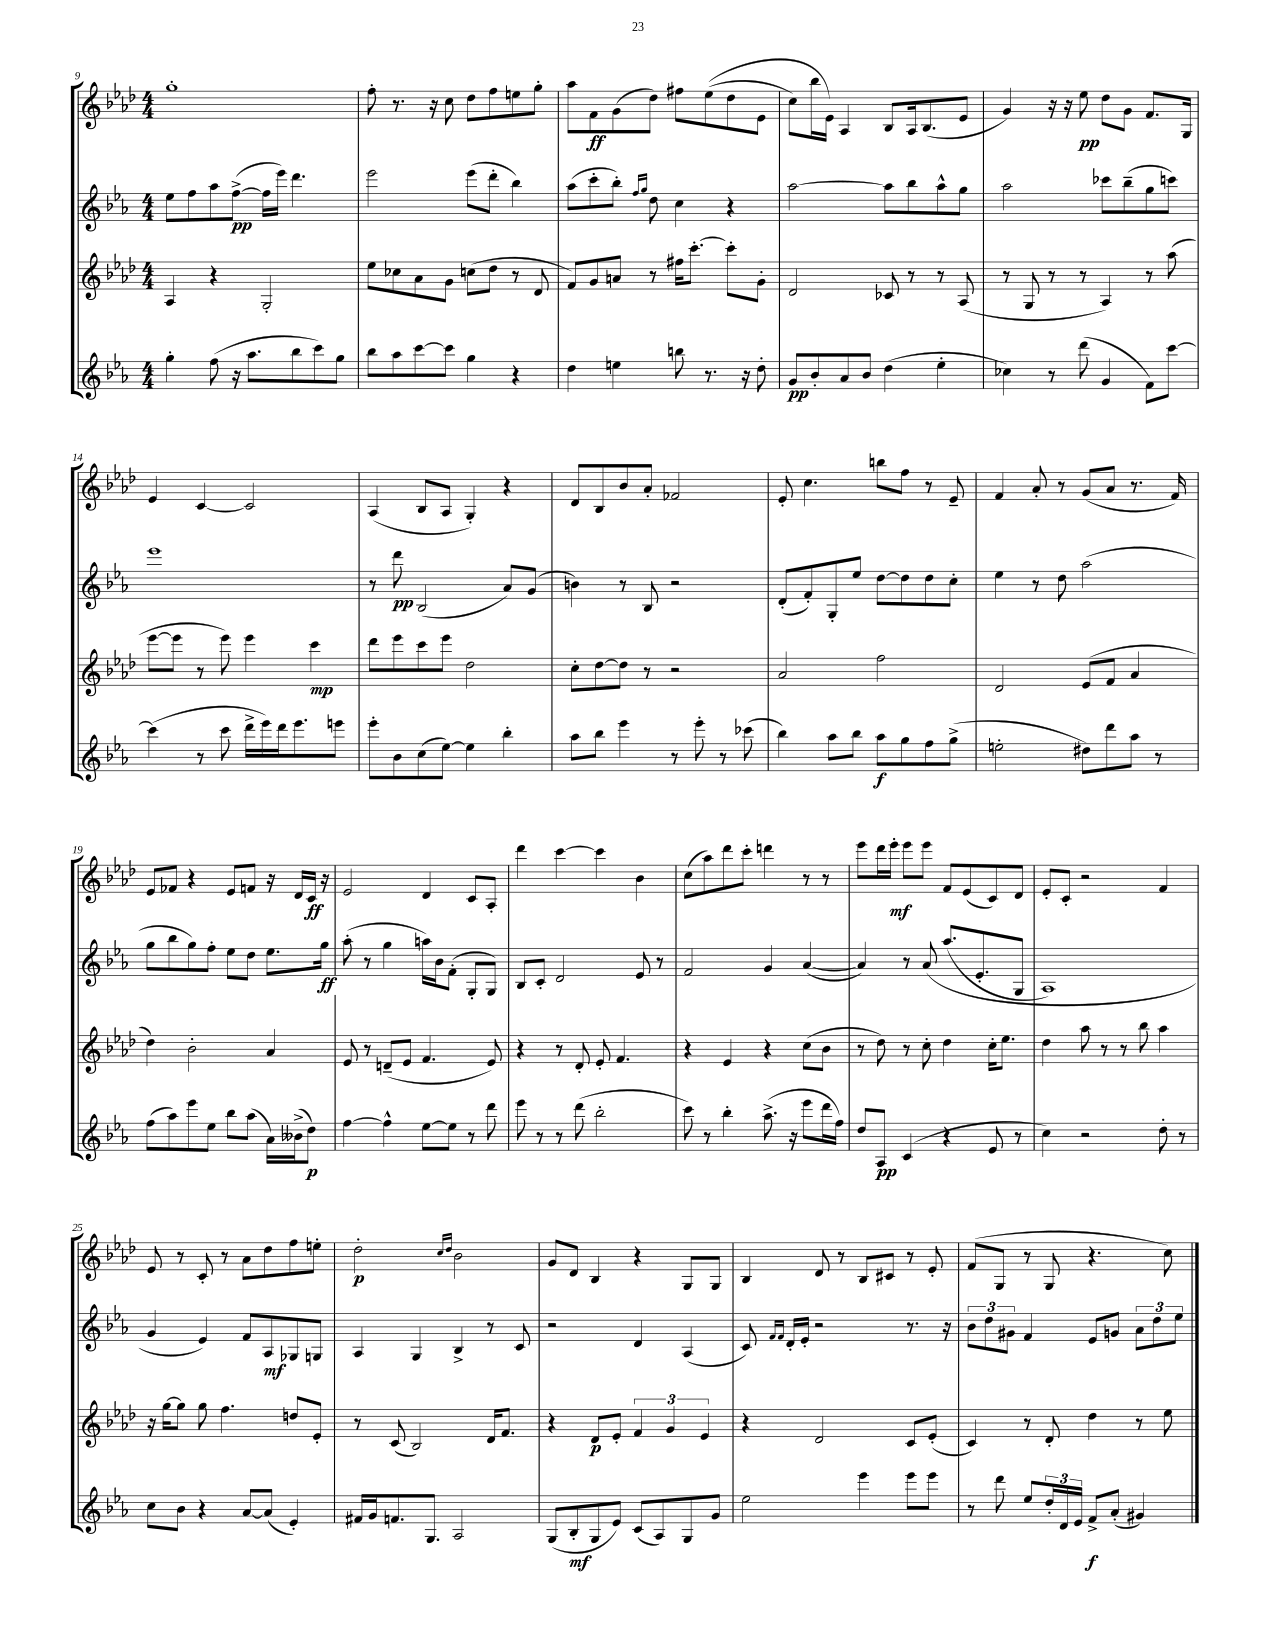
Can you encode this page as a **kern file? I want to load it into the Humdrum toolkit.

**kern	**dynam	**kern	**dynam	**kern	**dynam	**kern	**dynam
*part4	*part4	*part3	*part3	*part2	*part2	*part1	*part1
*staff4	*staff4	*staff3	*staff3	*staff2	*staff2	*staff1	*staff1
*clefG2	*	*clefG2	*	*clefG2	*	*clefG2	*
*k[b-e-a-]	*	*k[b-e-a-d-]	*	*k[b-e-a-]	*	*k[b-e-a-d-]	*
*M4/4	*	*M4/4	*	*M4/4	*	*M4/4	*
=9	=9	=9	=9	=9	=9	=9	=9
4gg'\	.	4A-/	.	8ee-\L	.	1gg'	.
.	.	.	.	8ff\	.	.	.
(8ff\	.	4r	.	8aa-\	.	.	.
16r	.	.	.	([8ff^\J	pp	.	.
8.aa-\L	.	.	.	.	.	.	.
.	.	2G'/	.	16ff\LL]	.	.	.
.	.	.	.	16eee-\JJ)	.	.	.
8bb-\	.	.	.	4.ddd\	.	.	.
8ccc\)	.	.	.	.	.	.	.
8gg\J	.	.	.	.	.	.	.
=10	=10	=10	=10	=10	=10	=10	=10
8bb-\L	.	8ee-\L	.	2eee-\	.	8ff'\	.
8aa-\	.	8cc-X\	.	.	.	8.r	.
[8ccc\	.	8a-\	.	.	.	.	.
.	.	.	.	.	.	16r	.
8ccc\J]	.	8g\J	.	.	.	8cc\	.
4gg\	.	(8ccn\L	.	(8eee-\L	.	8dd-\L	.
.	.	8dd-\J	.	8ddd'\J	.	8ff\	.
4r	.	8r	.	4bb-\)	.	8een\	.
.	.	8d-/	.	.	.	8gg'\J	.
=11	=11	=11	=11	=11	=11	=11	=11
4dd\	.	8f/L)	.	(8aa-\L	.	8aa-\L	.
.	.	8g/	.	8ccc'\	.	8f\	ff
4een\	.	8an/J	.	8bb-'\J)	.	(8g\	.
.	.	.	.	16qqff/LL	.	.	.
.	.	.	.	16qqgg/JJ	.	.	.
.	.	8r	.	8dd\	.	8dd-\J)	.
8bbn\	.	16ff#X\KL	.	4cc\	.	8ff#X\L	.
.	.	[8.ccc'\J	.	.	.	.	.
8.r	.	.	.	.	.	((8ee-\	.
.	.	8ccc'\L]	.	4r	.	8dd-\	.
16r	.	.	.	.	.	.	.
8dd'\	.	8g'\J	.	.	.	8e-\J	.
=12	=12	=12	=12	=12	=12	=12	=12
8g/L	pp	2d-/	.	[2aa-\	.	8cc\L)	.
8b-'/	.	.	.	.	.	16bb-\L	.
.	.	.	.	.	.	16e-\JJ)	.
8a-/	.	.	.	.	.	4A-/	.
8b-/J	.	.	.	.	.	.	.
(4dd\	.	8c-X/	.	8aa-\L]	.	8B-/L	.
.	.	8r	.	8bb-\	.	16A-/k	.
.	.	.	.	.	.	(8.B-/	.
4ee-'\	.	8r	.	8aa-^^\	.	.	.
.	.	(8A-/	.	8gg\J	.	8e-/J	.
=13	=13	=13	=13	=13	=13	=13	=13
4cc-X\)	.	8r	.	2aa-\	.	4g/)	.
.	.	8G/	.	.	.	.	.
8r	.	8r	.	.	.	16r	.
.	.	.	.	.	.	16r	.
(8ddd\	.	8r	.	.	.	8ee-\	pp
4g/	.	4A-/)	.	8ccc-X\L	.	8dd-\L	.
.	.	.	.	(8bb-~\	.	8g\J	.
8f\L)	.	8r	.	8gg\	.	8.f/L	.
[8ccc\J	.	(8aa-\	.	8cccn\J)	.	.	.
.	.	.	.	.	.	16G/Jk	.
!!LO:LB:g=z
=14	=14	=14	=14	=14	=14	=14	=14
(4ccc\]	.	[8eee-\L	.	1eee-	.	4e-/	.
.	.	8eee-\J]	.	.	.	.	.
8r	.	8r	.	.	.	[4c/	.
8ccc\	.	8eee-\)	.	.	.	.	.
16ddd^\LL	.	4eee-\	.	.	.	2c/]	.
16eee-\)	.	.	.	.	.	.	.
16ddd\J	.	.	.	.	.	.	.
8.eee-\	.	.	.	.	.	.	.
.	.	4ccc\	mp	.	.	.	.
8eeen\J	.	.	.	.	.	.	.
=15	=15	=15	=15	=15	=15	=15	=15
8eee-'\L	.	8ddd-\L	.	8r	.	(4A-/	.
8b-\	.	8eee-\	.	8ddd\	pp	.	.
(8cc\	.	8ccc\	.	(2B-/	.	8B-/L	.
[8ee-\J)	.	8eee-\J	.	.	.	8A-/J	.
4ee-\]	.	2dd-\	.	.	.	4G'/)	.
4bb-'\	.	.	.	8a-/L)	.	4r	.
.	.	.	.	(8g/J	.	.	.
=16	=16	=16	=16	=16	=16	=16	=16
8aa-\L	.	8cc'\L	.	4bn\)	.	8d-/L	.
8bb-\J	.	[8dd-\	.	.	.	8B-/	.
4eee-\	.	8dd-\J]	.	8r	.	8b-/	.
.	.	8r	.	8B-/	.	8a-'/J	.
8r	.	2r	.	2r	.	2f-X/	.
8eee-'\	.	.	.	.	.	.	.
8r	.	.	.	.	.	.	.
(8ccc-X\	.	.	.	.	.	.	.
=17	=17	=17	=17	=17	=17	=17	=17
4bb-\)	.	2a-/	.	(8d'/L	.	8e-'/	.
.	.	.	.	8f'/)	.	4.cc\	.
8aa-\L	.	.	.	8G'/	.	.	.
8bb-\J	.	.	.	8ee-/J	.	.	.
8aa-\L	f	2ff\	.	[8dd\L	.	8bbn\L	.
8gg\	.	.	.	8dd\]	.	8ff\J	.
8ff\	.	.	.	8dd\	.	8r	.
(8gg^\J	.	.	.	8cc'\J	.	8e-~/	.
=18	=18	=18	=18	=18	=18	=18	=18
2een'\	.	2d-/	.	4ee-\	.	4f/	.
.	.	.	.	8r	.	8a-'/	.
.	.	.	.	8dd\	.	8r	.
8dd#X\L)	.	(8e-/L	.	(2aa-\	.	(8g/L	.
8ddd\	.	8f/J	.	.	.	8a-/J	.
8aa-\J	.	4a-/	.	.	.	8.r	.
8r	.	.	.	.	.	.	.
.	.	.	.	.	.	16f/)	.
!!LO:LB:g=z
=19	=19	=19	=19	=19	=19	=19	=19
(8ff\L	.	4dd-\)	.	8gg\L	.	8e-/L	.
8aa-\)	.	.	.	8bb-\	.	8f-X/J	.
8eee-\	.	2b-'\	.	8gg\)	.	4r	.
8ee-\J	.	.	.	8ff'\J	.	.	.
8bb-\L	.	.	.	8ee-\L	.	8e-/L	.
(8aa-\J	.	.	.	8dd\J	.	8fn/J	.
16a-\LL)	.	4a-/	.	8.ee-\L	.	16r	.
(16b--X^\J	.	.	.	.	.	16d-/LL	.
8dd\J)	p	.	.	.	.	16c/JJ	ff
.	.	.	.	16gg\Jk	ff	16r	.
=20	=20	=20	=20	=20	=20	=20	=20
[4ff\	.	8e-/	.	(8aa-'\	.	2e-/	.
.	.	8r	.	8r	.	.	.
4ff^^\]	.	(8dn~/L	.	4gg\	.	.	.
.	.	8e-/J	.	.	.	.	.
[8ee-\L	.	4.f/	.	16aan\LL)	.	4d-/	.
.	.	.	.	16b-\J	.	.	.
8ee-\J]	.	.	.	(8f'\J	.	.	.
8r	.	.	.	8G'/L	.	8c/L	.
8ddd\	.	8e-/)	.	8G/J)	.	8A-'/J	.
=21	=21	=21	=21	=21	=21	=21	=21
8eee-\	.	4r	.	8B-/L	.	4ddd-\	.
8r	.	.	.	8c'/J	.	.	.
8r	.	8r	.	2d/	.	[4ccc\	.
(8ddd\	.	8d-'/	.	.	.	.	.
2bb-'\	.	8e-'/	.	.	.	4ccc\]	.
.	.	4.f/	.	.	.	.	.
.	.	.	.	8e-/	.	4b-\	.
.	.	.	.	8r	.	.	.
=22	=22	=22	=22	=22	=22	=22	=22
8ccc\)	.	4r	.	2f/	.	(8cc\L	.
8r	.	.	.	.	.	8aa-\)	.
4bb-'\	.	4e-/	.	.	.	8ddd-\	.
.	.	.	.	.	.	8ccc'\J	.
(8.aa-^\	.	4r	.	4g/	.	4dddn\	.
16r	.	.	.	.	.	.	.
8eee-\L	.	(8cc\L	.	([4a-/	.	8r	.
16ddd\L	.	8b-\J	.	.	.	8r	.
16ff\JJ)	.	.	.	.	.	.	.
=23	=23	=23	=23	=23	=23	=23	=23
8dd/L	.	8r	.	4a-/])	.	8eee-\L	.
8A-/J	pp	8dd-\)	.	.	.	16ddd-\L	.
.	.	.	.	.	.	16eee-'\JJ	mf
(4c/	.	8r	.	8r	.	8eee-\L	.
.	.	8cc'\	.	(8a-/	.	8eee-\J	.
4r	.	4dd-\	.	(8.aa-/L	.	8f/L	.
.	.	.	.	.	.	(8e-/	.
.	.	.	.	8.e-'/	.	.	.
8e-/	.	16cc'\KL	.	.	.	8c/)	.
.	.	8.ee-\J	.	.	.	.	.
8r	.	.	.	8G/J	.	8d-/J	.
=24	=24	=24	=24	=24	=24	=24	=24
4cc\)	.	4dd-\	.	1A-)	.	8e-'/L	.
.	.	.	.	.	.	8c'/J	.
2r	.	8aa-\	.	.	.	2r	.
.	.	8r	.	.	.	.	.
.	.	8r	.	.	.	.	.
.	.	8bb-\	.	.	.	.	.
8dd'\	.	4aa-\	.	.	.	4f/	.
8r	.	.	.	.	.	.	.
!!LO:LB:g=z
=25	=25	=25	=25	=25	=25	=25	=25
8cc\L	.	16r	.	4g/	.	8e-/	.
.	.	[16gg\KL	.	.	.	.	.
8b-\J	.	8gg\J]	.	.	.	8r	.
4r	.	8gg\	.	4e-/)	.	8c'/	.
.	.	4.ff\	.	.	.	8r	.
[8a-/L	.	.	.	8f/L	.	8a-\L	.
(8a-/J]	.	.	.	8A-/	mf	8dd-\	.
4e-'/)	.	8ddn/L	.	8G-X/	.	8ff\	.
.	.	8e-'/J	.	8Gn/J	.	8een'\J	.
=26	=26	=26	=26	=26	=26	=26	=26
16f#X/LL	.	8r	.	4A-/	.	2dd-'\	p
16g/J	.	.	.	.	.	.	.
8.fn/	.	(8c/	.	.	.	.	.
.	.	2B-/)	.	4G/	.	.	.
8.G/J	.	.	.	.	.	.	.
.	.	.	.	.	.	16qqcc/LL	.
.	.	.	.	.	.	16qqdd-/JJ	.
2A-/	.	.	.	4B-^/	.	2b-\	.
.	.	16d-/KL	.	8r	.	.	.
.	.	8.f/J	.	.	.	.	.
.	.	.	.	8c/	.	.	.
=27	=27	=27	=27	=27	=27	=27	=27
(8G/L	.	4r	.	2r	.	8g/L	.
8B-'/	mf	.	.	.	.	8d-/J	.
8G/	.	8d-/L	p	.	.	4B-/	.
8e-/J)	.	8e-'/J	.	.	.	.	.
(8c/L	.	6f/	.	4d/	.	4r	.
8A-/)	.	.	.	.	.	.	.
.	.	6g/	.	.	.	.	.
8G/	.	.	.	(4A-/	.	8G/L	.
.	.	6e-/	.	.	.	.	.
8g/J	.	.	.	.	.	8G/J	.
=28	=28	=28	=28	=28	=28	=28	=28
2ee-\	.	4r	.	8c/)	.	4B-/	.
.	.	.	.	16qqf/LL	.	.	.
.	.	.	.	16qqf/JJ	.	.	.
.	.	.	.	16d'/LL	.	.	.
.	.	.	.	16e-'/JJ	.	.	.
.	.	2d-/	.	2r	.	8d-/	.
.	.	.	.	.	.	8r	.
4eee-\	.	.	.	.	.	8B-/L	.
.	.	.	.	.	.	8c#X/J	.
8eee-\L	.	8c/L	.	8.r	.	8r	.
8eee-\J	.	(8e-'/J	.	.	.	8e-'/	.
.	.	.	.	16r	.	.	.
=29	=29	=29	=29	=29	=29	=29	=29
8r	.	4c/)	.	12b-\L	.	(8f/L	.
.	.	.	.	12dd\	.	.	.
8ddd\	.	.	.	.	.	8G/J	.
.	.	.	.	12g#X\J	.	.	.
8ee-/L	.	8r	.	4f/	.	8r	.
24dd'/L	.	8d-'/	.	.	.	8G/	.
24d/	.	.	.	.	.	.	.
24e-/JJ	.	.	.	.	.	.	.
8f^/L	f	4dd-\	.	8e-/L	.	4.r	.
(8a-'/J	.	.	.	8gn/J	.	.	.
4g#X/)	.	8r	.	12a-\L	.	.	.
.	.	.	.	12dd\	.	.	.
.	.	8ee-\	.	.	.	8cc\)	.
.	.	.	.	12ee-\J	.	.	.
==	==	==	==	==	==	==	==
*-	*-	*-	*-	*-	*-	*-	*-
